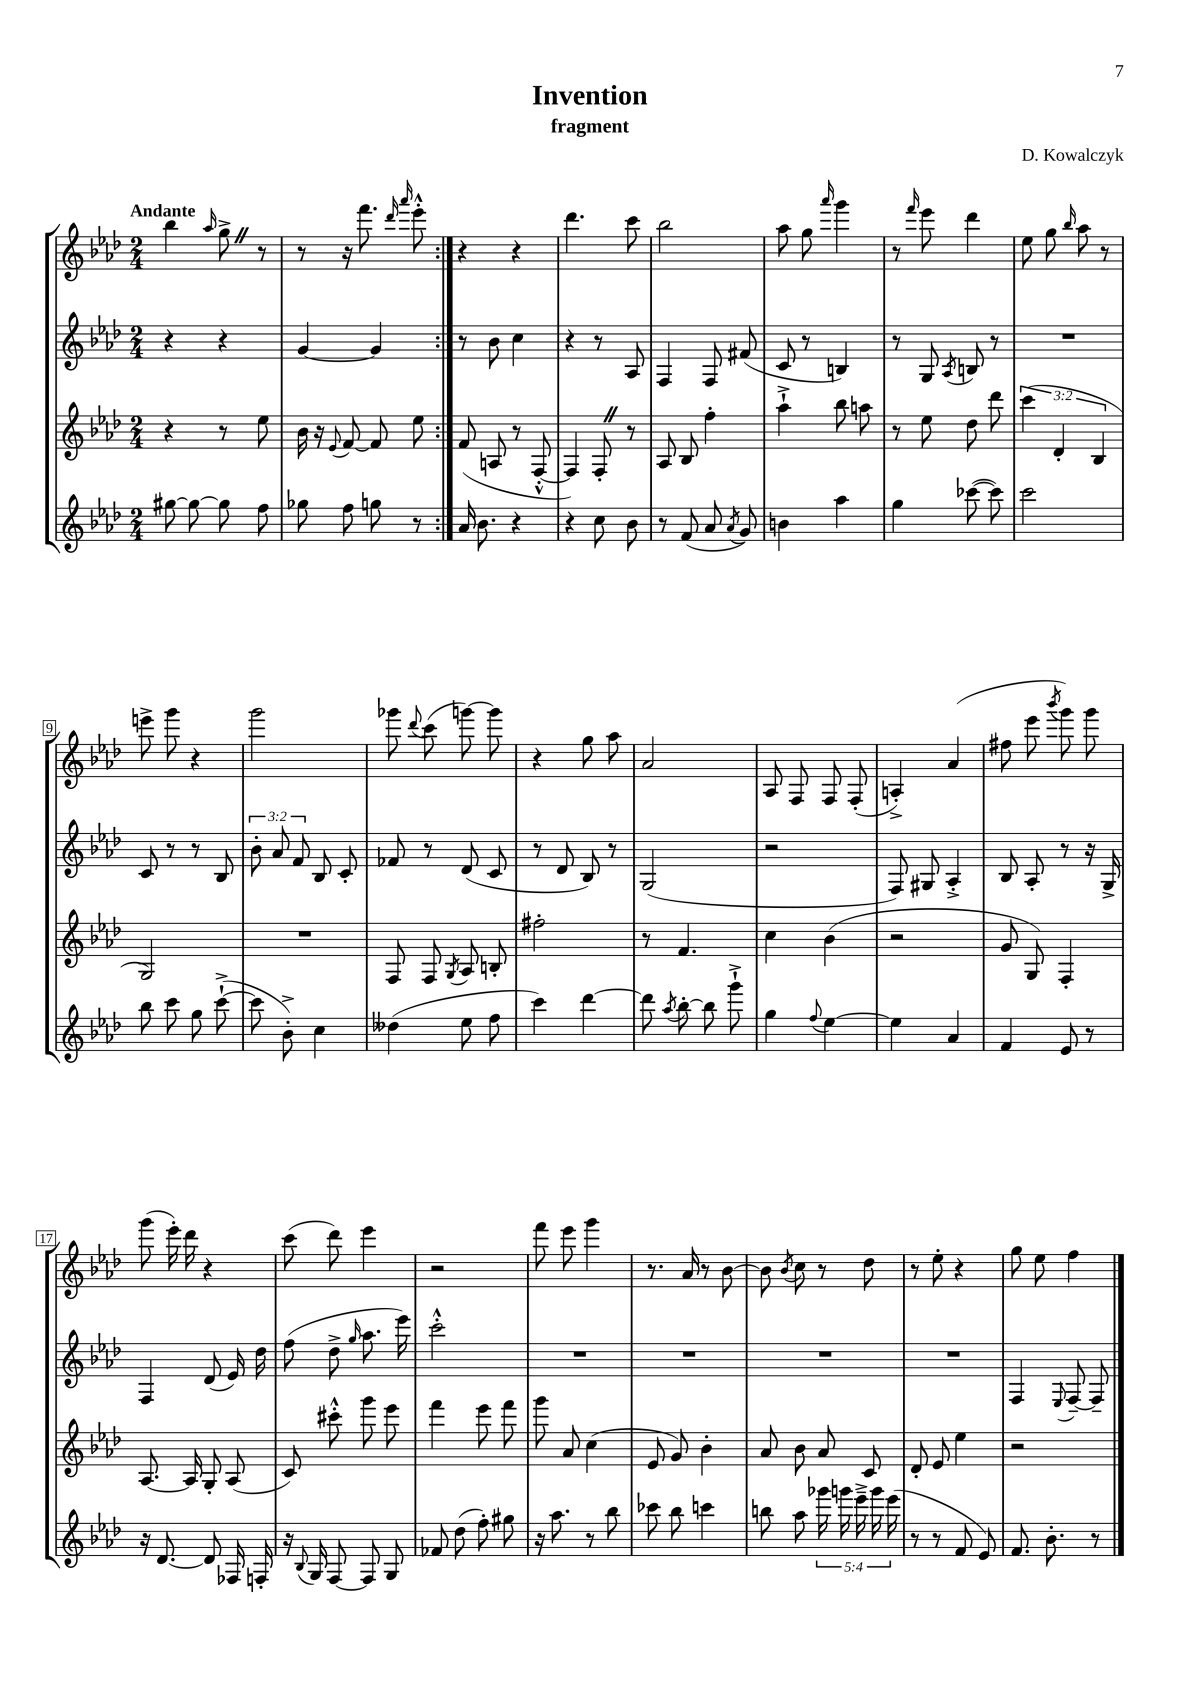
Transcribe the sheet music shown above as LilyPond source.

\header { title = "Invention" composer = "D. Kowalczyk" subtitle = "fragment" }
<<
\new StaffGroup <<
\new Staff = "s0" {
    \clef treble \key aes \major \numericTimeSignature \time 2/4 \tempo "Andante"
    \autoBeamOff \repeat volta 2 { bes''4 \grace { aes''16 } g''8-> \once \override BreathingSign.text = \markup { \musicglyph "scripts.caesura.straight" } \breathe r8 |
    r8 r16 f'''8. \grace { des'''16 aes'''16 } ees'''8-.-^ | }
    r4 r4 |
    des'''4. c'''8 |
    bes''2 |
    aes''8 g''8 \grace { aes'''16 } g'''4 |
    r8 \grace { f'''16 } ees'''8 des'''4 |
    ees''8 g''8 \grace { bes''16 } aes''8 r8 |
    e'''8-> g'''8 r4 |
    g'''2 |
    ges'''8 \appoggiatura { des'''8 } c'''8( g'''8~) g'''8 |
    r4 g''8 aes''8 |
    aes'2 |
    aes8 f8 f8 f8-.( |
    a4-.->) aes'4( |
    fis''8 ees'''8 \acciaccatura { bes'''8 } g'''8) g'''8 |
    g'''8( ees'''16-.) des'''16 r4 |
    c'''8( des'''8) ees'''4 |
    r2 |
    f'''8 ees'''8 g'''4 |
    r8. aes'16 r8 bes'8~ |
    bes'8 \acciaccatura { bes'8 } c''8 r8 des''8 |
    r8 ees''8-. r4 |
    g''8 ees''8 f''4 \bar "|." |
}
\new Staff = "s1" {
    \clef treble \key aes \major \numericTimeSignature \time 2/4 \override Staff.TupletNumber.text = #tuplet-number::calc-fraction-text
    \autoBeamOff \repeat volta 2 { r4 r4 |
    g'4~ g'4 | }
    r8 bes'8 c''4 |
    r4 r8 aes8 |
    f4 f8 fis'8( |
    c'8 r8 b4) |
    r8 g8 \acciaccatura { aes8 } b8 r8 |
    R2 |
    c'8 r8 r8 bes8 |
    \tuplet 3/2 { bes'8-. aes'8 f'8 } bes8 c'8-. |
    fes'8 r8 des'8( c'8 |
    r8 des'8 bes8) r8 |
    g2( |
    r2 |
    f8) gis8 aes4-.-> |
    bes8 aes8-. r8 r16 g16-> |
    f4 des'8( ees'16) des''16 |
    f''8( des''8-> \grace { g''16 } aes''8. ees'''16) |
    c'''2-.-^ |
    R2 |
    R2 |
    R2 |
    R2 |
    f4 \appoggiatura { ees8 } f8~-- f8-- \bar "|." |
}
\new Staff = "s2" {
    \clef treble \key aes \major \numericTimeSignature \time 2/4 \override Staff.TupletNumber.text = #tuplet-number::calc-fraction-text
    \autoBeamOff \repeat volta 2 { r4 r8 ees''8 |
    bes'16 r16 \appoggiatura { ees'8 } f'8~ f'8 ees''8 | }
    f'8( a8 r8 f8~-.-^ |
    f4) f8-. \once \override BreathingSign.text = \markup { \musicglyph "scripts.caesura.straight" } \breathe r8 |
    aes8 bes8 f''4-. |
    aes''4-!-> bes''8 a''8 |
    r8 ees''8 des''8 des'''8 |
    \tuplet 3/2 { c'''4( des'4-. bes4 } |
    g2) |
    R2 |
    f8 f8 \acciaccatura { g8 } aes8 b8-. |
    fis''2-. |
    r8 f'4. |
    c''4 bes'4( |
    r2 |
    g'8 g8) f4-. |
    aes8.~ aes16 g8-. aes8( |
    c'8) cis'''8-.-^ g'''8 ees'''8 |
    f'''4 ees'''8 f'''8 |
    g'''8 aes'8 c''4( |
    ees'8 g'8) bes'4-. |
    aes'8 bes'8 aes'8 c'8 |
    des'8-. ees'8 ees''4 |
    r2 \bar "|." |
}
\new Staff = "s3" {
    \clef treble \key aes \major \numericTimeSignature \time 2/4 \override Staff.TupletNumber.text = #tuplet-number::calc-fraction-text
    \autoBeamOff \repeat volta 2 { gis''8~ gis''8~ gis''8 f''8 |
    ges''8 f''8 g''8 r8 | }
    aes'16 bes'8. r4 |
    r4 c''8 bes'8 |
    r8 f'8( aes'8 \acciaccatura { aes'8 } g'8) |
    b'4 aes''4 |
    g''4 ces'''8~( ces'''8) |
    c'''2 |
    bes''8 c'''8 g''8 c'''8~-!->( |
    c'''8 bes'8-.->) c''4 |
    deses''4( ees''8 f''8 |
    c'''4) des'''4~ |
    des'''8 \acciaccatura { aes''8 } bes''8~-. bes''8 g'''8-!-> |
    g''4 \appoggiatura { f''8 } ees''4~ |
    ees''4 aes'4 |
    f'4 ees'8 r8 |
    r16 des'8.~ des'8 fes16 f16-. |
    r16 \appoggiatura { bes8 } g16 f8~ f8 g8 |
    fes'8 des''8( f''8-.) gis''8 |
    r16 aes''8. r8 bes''8 |
    ces'''8 bes''8 c'''4 |
    b''8 aes''8 \tuplet 5/4 { ges'''16 g'''16 ees'''16---> g'''16 ees'''16( } |
    r8 r8 f'8 ees'8) |
    f'8. bes'8.-. r8 \bar "|." |
}
>>
>>
\layout { \context { \Score \override BarNumber.stencil = #(make-stencil-boxer 0.1 0.3 ly:text-interface::print) } }
